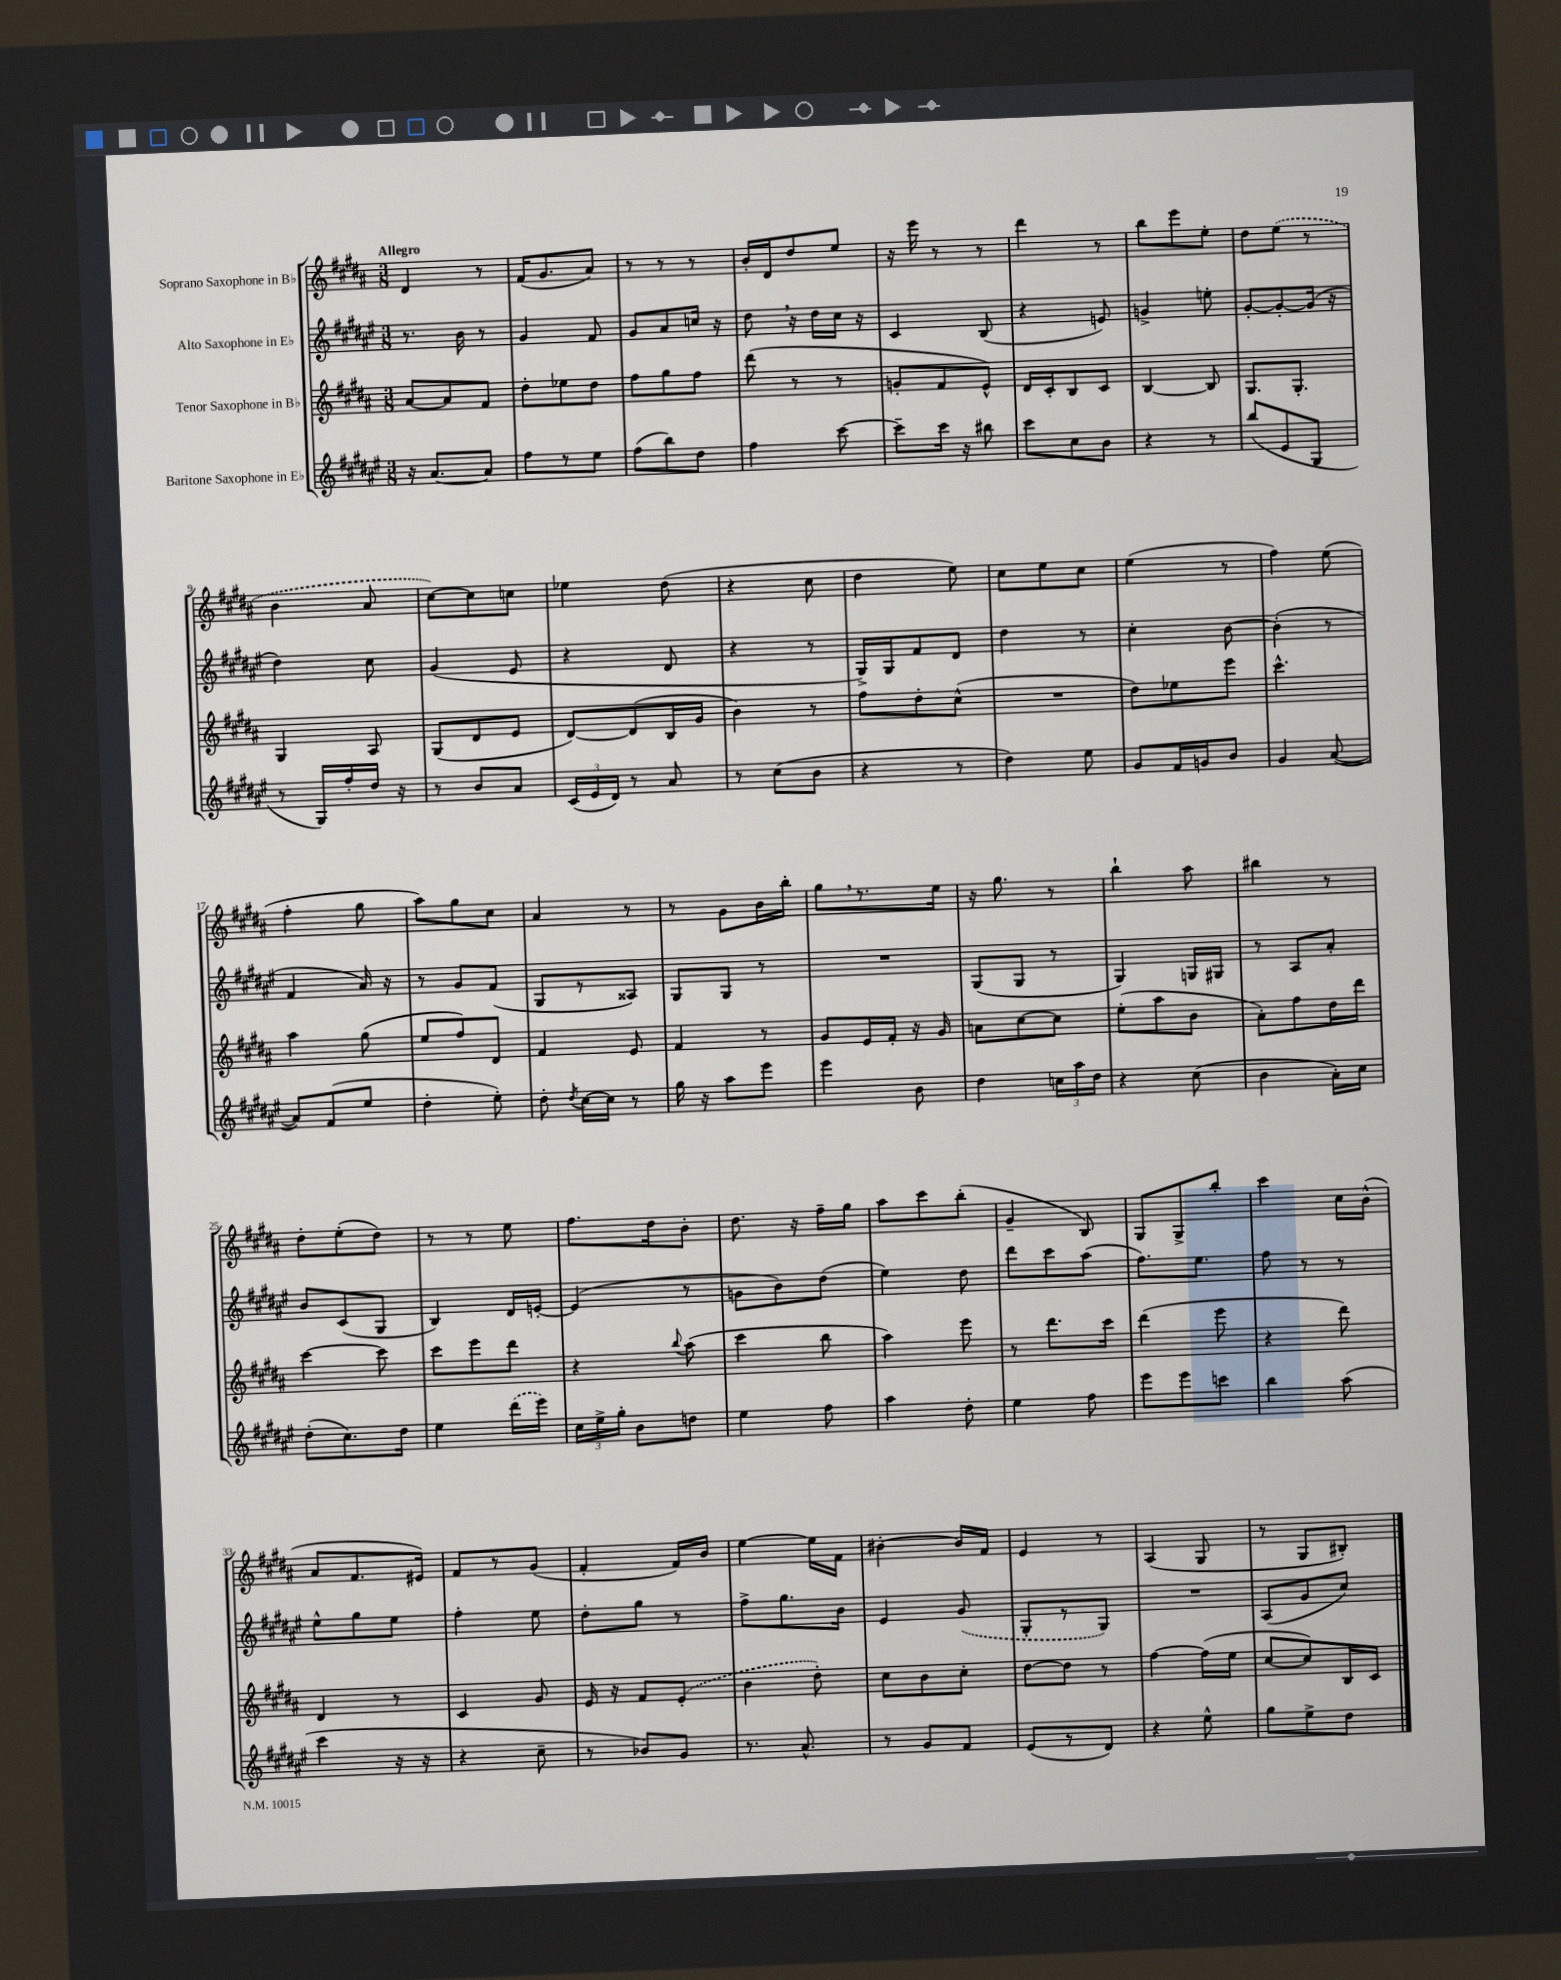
<<
\new StaffGroup <<
\new Staff = "s0" \with { instrumentName = "Soprano Saxophone in Bb" } {
    \clef treble \key b \major \numericTimeSignature \time 3/8 \tempo "Allegro"
    \autoBeamOff dis'4 r8 |
    fis'16[( gis'8. ais'8]) |
    r8 r8 r8 |
    b'16[-. dis'16 dis''8 e''8] |
    r16 e'''16 r8 r8 |
    dis'''4 r8 |
    b''8[ e'''8 e''8]-. |
    dis''8[ \once \slurDashed e''8]( r8 |
    b'4 ais'8 |
    cis''8[~) cis''8 c''8] |
    ees''4 dis''8( |
    r4 cis''8 |
    dis''4 e''8) |
    cis''8[ e''8 cis''8] |
    e''4( r8 |
    fis''4) e''8( |
    fis''4-. gis''8 |
    ais''8[) gis''8 cis''8] |
    ais'4 r8 |
    r8 gis'8[ b'16 b''16]-. |
    gis''8[ \breathe r8. e''16] |
    r16 gis''8. r8 |
    b''4-! ais''8 |
    bis''4 r8 |
    dis''8[-. e''8-.( dis''8]) |
    r8 r8 e''8 |
    fis''8.[ dis''16 b'8]-. |
    dis''8. r16 fis''16[-- gis''16] |
    ais''8[ cis'''8 b''8]-.( |
    gis'4-- b8) |
    gis8[ gis8-> b''8]-. |
    cis'''4 cis''16[ b'16]-^( |
    ais'8[ fis'8. eis'16]) |
    fis'8[ r8 gis'8]( |
    fis'4-. fis'16[) b'16] |
    e''4~ e''16[ fis'16] |
    bis'4~-. bis'16[ fis'16] |
    e'4 r8 |
    ais4( gis8 |
    r8 gis8[ bis8]-.) \bar "|." |
}
\new Staff = "s1" \with { instrumentName = "Alto Saxophone in Eb" } {
    \clef treble \key fis \major \numericTimeSignature \time 3/8
    \autoBeamOff r8. b'16 r8 |
    gis'4 fis'8 |
    gis'8[ ais'8 c''16] r16 |
    dis''8 \breathe r16 dis''16[ cis''16] r16 |
    cis'4 b8( |
    r4 e'8) |
    g'4-> e''8-. |
    gis'8[~-. gis'8~-. gis'16]( r16 |
    dis''4) cis''8 |
    gis'4( eis'8 |
    r4 dis'8 |
    r4 r8 |
    gis16[->) gis16 fis'8 dis'8] |
    dis''4 r8 |
    cis''4-. b'8~ |
    b'4-.( r8 |
    fis'4 ais'16) r16 |
    r8 gis'8[ fis'8]( |
    gis8[ r8 aisis8]) |
    gis8[ gis8] r8 |
    R4. |
    gis8[( gis8] r8 |
    gis4) g16[ gis16] |
    r8 ais8[ ais'8]-. |
    b'8[ cis'8( gis8] |
    b4) dis'16[ e'16]~-. |
    e'4( r8 |
    g'8[ b'8) dis''8]( |
    eis''4) dis''8 |
    dis'''8[ cis'''8 ais''8]( |
    fis''8.[) eis''8.] |
    fis''8 r8 r8 |
    eis''8[-^ gis''8 eis''8] |
    fis''4-. eis''8 |
    dis''8[-. gis''8] r8 |
    fis''8[-> gis''8. b'16] |
    eis'4 \once \slurDashed gis'8( |
    gis8[-. r8 gis8]) |
    R4. |
    ais8[( gis'8 cis''8]) \bar "|." |
}
\new Staff = "s2" \with { instrumentName = "Tenor Saxophone in Bb" } {
    \clef treble \key b \major \numericTimeSignature \time 3/8
    \autoBeamOff ais'8[~ ais'8 fis'8] |
    dis''8[-. ees''8 dis''8] |
    fis''8[ gis''8 fis''8] |
    dis'''8( r8 r8 |
    g'8[-. fis'8 e'8]-^) |
    dis'16[ cis'16-. b8 cis'8] |
    b4~ b8 |
    gis8.[ gis8.]-. |
    gis4 ais8 |
    gis8[( dis'8 e'8] |
    dis'8[~) dis'8( b16 gis'16] |
    b'4) r8 |
    fis''8[ dis''8-. cis''8]-^( |
    R4. |
    dis''8[) ees''8 e'''8] |
    cis'''4.-^ |
    ais''4 gis''8( |
    e''8[ fis''8) dis'8] |
    fis'4 e'8 |
    fis'4 r8 |
    gis'8[ e'16 fis'16]-. r16 gis'16 |
    a'8[ cis''8~ cis''8] |
    e''8[-.( ais''8 b'8] |
    ais'8[-.) fis''8 dis''16 dis'''16] |
    cis'''4~ cis'''8 |
    cis'''8[ e'''8 dis'''8] |
    r4 \appoggiatura { b''8 } ais''8( |
    cis'''4 b''8 |
    ais''4) e'''8 |
    r8 dis'''8.[ cis'''16] |
    dis'''4( e'''8 |
    r4 dis'''8) |
    dis'4 r8 |
    cis'4 gis'8 |
    e'16 r16 fis'8[ \once \slurDashed e'8]-.( |
    b'4 dis''8-.) |
    cis''8[ b'8 cis''8]-. |
    dis''8[~ dis''8] r8 |
    fis''4~ fis''16[( e''16] |
    cis''8[~ cis''8) b16 cis'16] \bar "|." |
}
\new Staff = "s3" \with { instrumentName = "Baritone Saxophone in Eb" } {
    \clef treble \key fis \major \numericTimeSignature \time 3/8
    \autoBeamOff r16 ais'8.[~ ais'8] |
    fis''8[ r8 eis''8] |
    fis''8[( b''8) dis''8] |
    fis''4 cis'''8~ |
    cis'''8[-- cis'''16] r16 bis''8 |
    cis'''8[ cis''8 b'8] |
    r4 r8 |
    b''8[( eis'8 gis8] |
    r8 gis16[) fis''16-. dis''16] r16 |
    r8 b'8[ ais'8] |
    \tuplet 3/2 { cis'16[( eis'16 dis'16]) } r8 ais'8 |
    r8 cis''8[( b'8] |
    r4 r8 |
    dis''4) eis''8 |
    gis'8[ fis'16 g'16 b'8] |
    gis'4 ais'8~( |
    ais'8[) fis'8( eis''8] |
    dis''4-. eis''8-.) |
    dis''8-. \acciaccatura { dis''8 } cis''16[~ cis''16] r8 |
    gis''16 r16 ais''8[ eis'''8] |
    eis'''4 b'8 |
    dis''4 \tuplet 3/2 { c''16[ ais''16 dis''16] } |
    r4 cis''8( |
    b'4 ais'16[-.) cis''16] |
    dis''8[-.( cis''8.) dis''16] |
    eis''4 \once \slurDashed dis'''16[( eis'''16]) |
    \tuplet 3/2 { cis''16[ eis''16-> gis''16]-. } b'8[ d''8] |
    eis''4 fis''8 |
    ais''4 dis''8-. |
    eis''4 fis''8 |
    eis'''8[ eis'''8 c'''8] |
    b''4 ais''8( |
    cis'''4 r16 r16 |
    r4 cis''8-- |
    r8 bes'8[) gis'8] |
    r8. ais'8.-^ |
    r8 gis'8[ fis'8] |
    eis'8[( r8 dis'8]) |
    r4 eis''8-^ |
    gis''8[ eis''8-> dis''8] \bar "|." |
}
>>
>>
